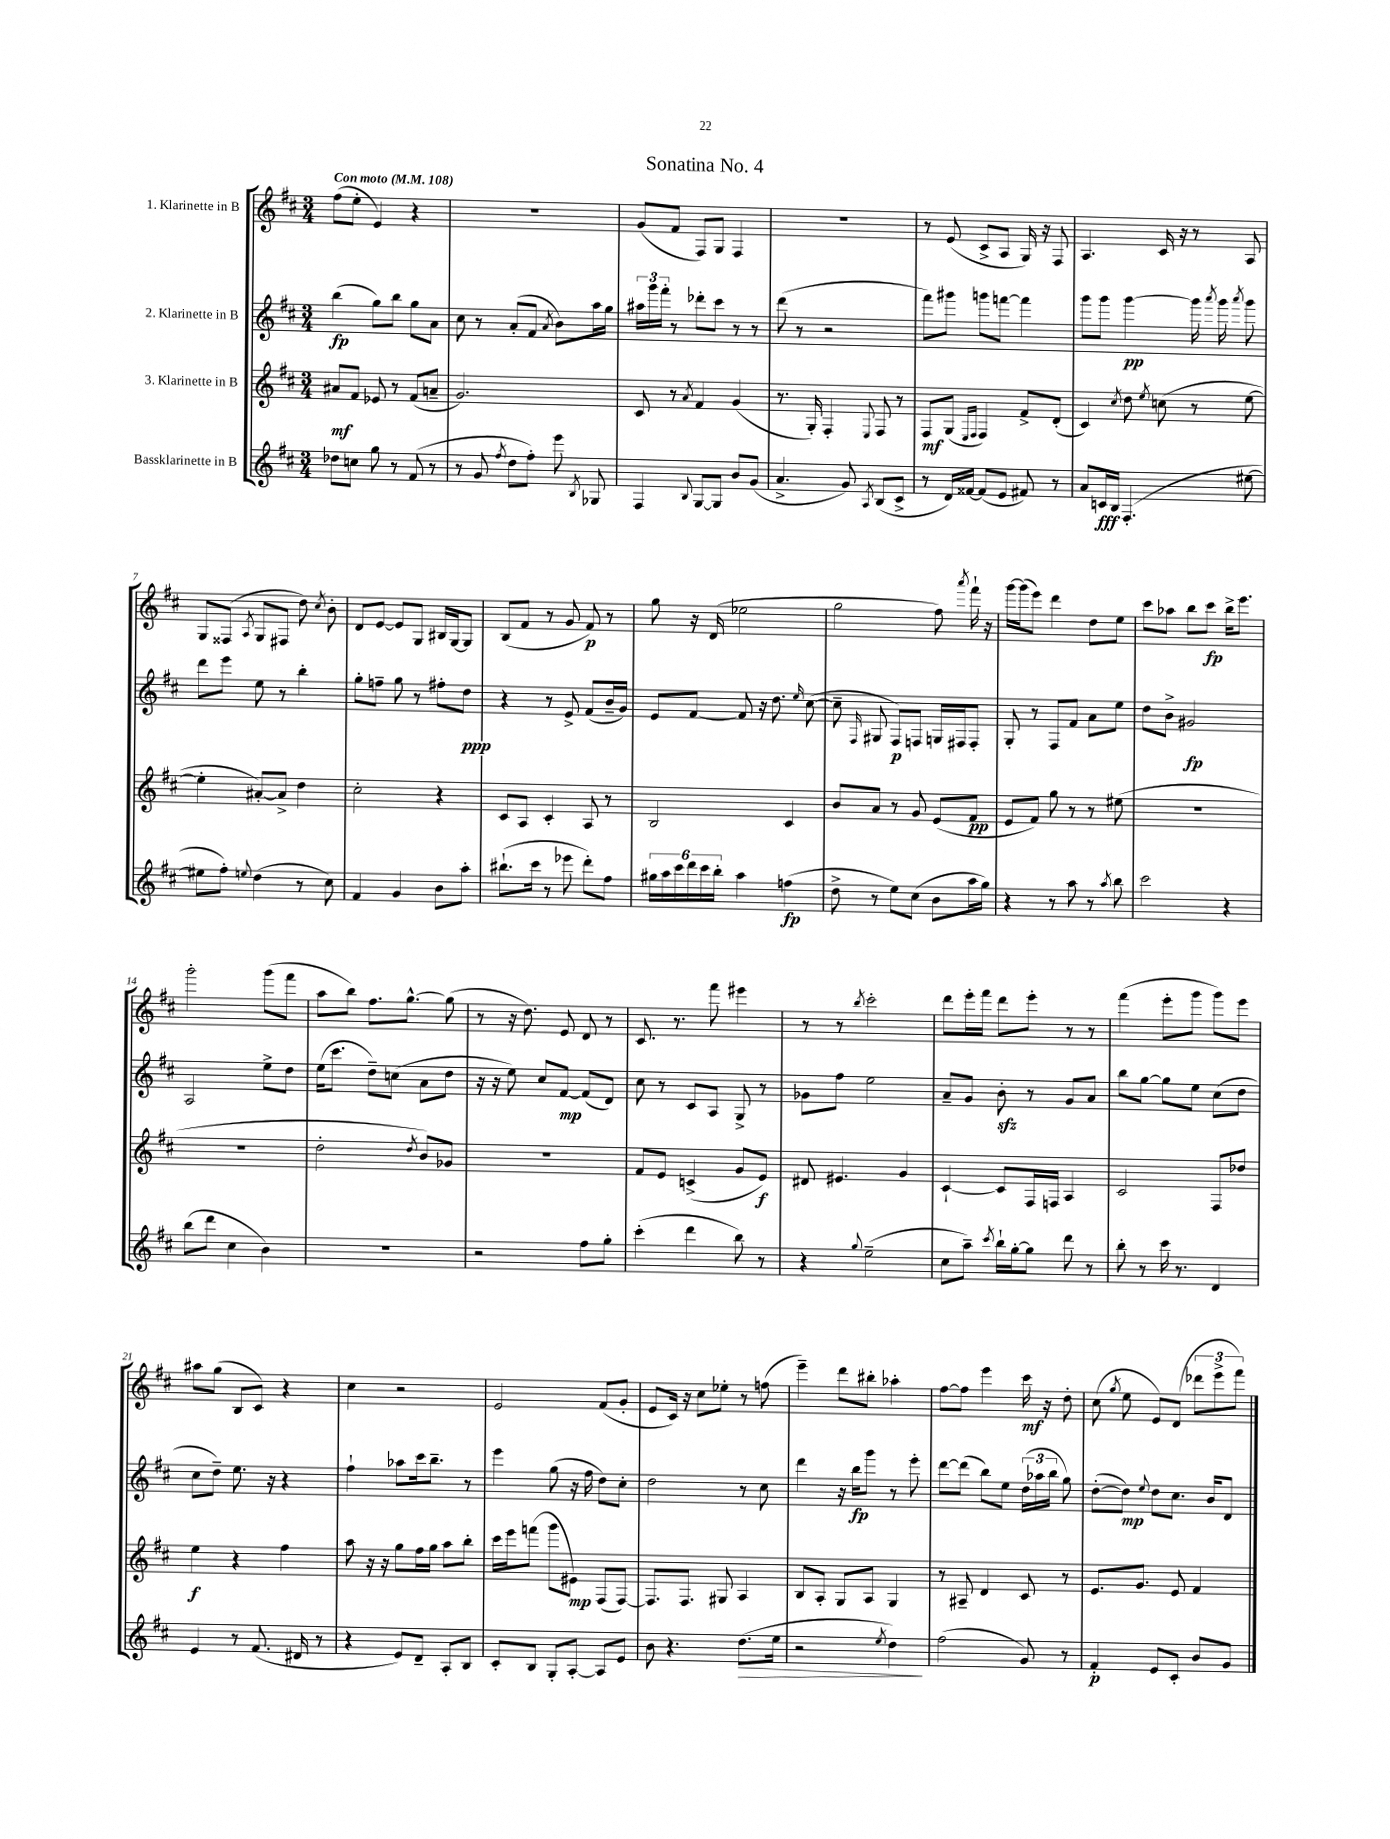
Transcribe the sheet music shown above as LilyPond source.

\header { title = "Sonatina No. 4" }
<<
\new StaffGroup <<
\new Staff = "s0" \with { instrumentName = "1. Klarinette in B" } {
    \clef treble \key d \major \numericTimeSignature \time 3/4 \tempo "Con moto" 4 = 108
    \autoBeamOff fis''8[( e''8]-. e'4) r4 |
    R2. |
    g'8[( fis'8] fis8[) g8] fis4 |
    R2. |
    r8 e'8( cis'8[-> a8] g16) r16 fis8 |
    a4. cis'16 r16 r8 a8 |
    g8[ fisis8]( \acciaccatura { a8 } g8[ fis8] d''8) \acciaccatura { cis''8 } b'8-. |
    d'8[ e'8]~ e'8[ g8] bis16[ g16~ g8] |
    b8[( fis'8] r8 g'8 fis'8\p) r8 |
    g''8 r16 d'16( ees''2 |
    g''2 fis''8) \acciaccatura { a'''8 } fis'''16-! r16 |
    g'''16[~ g'''16( e'''8]) d'''4 d''8[ e''8] |
    cis'''8[ aes''8] b''8[ cis'''8]\fp b''16[-> e'''8.] |
    g'''2-. g'''8[( fis'''8] |
    a''8[ b''8]) fis''8.[ g''8.]~-^ g''8( |
    r8 r16 d''8.) e'8 d'8 r8 |
    cis'8. r8. fis'''8 eis'''4 |
    r8 r8 \acciaccatura { b''8 } cis'''2-. |
    d'''8[ e'''16-. fis'''16] d'''8[ e'''8]-. r8 r8 |
    fis'''4( e'''8[-. g'''8] g'''8[) e'''8] |
    ais''8[ g''8]( b8[ cis'8]) r4 |
    cis''4 r2 |
    e'2 fis'8[( g'8]-. |
    e'8[ cis'16]) r16 cis''8[ ees''8]-. r8 f''8( |
    e'''4--) d'''8[ bis''8]-. aes''4-. |
    fis''8[~ fis''8] e'''4 cis'''16\mf r16 d''8-. |
    cis''8( \acciaccatura { g''8 } e''8 e'8[) d'8]( \tuplet 3/2 { des'''8[ e'''8-> fis'''8]) } \bar "|." |
}
\new Staff = "s1" \with { instrumentName = "2. Klarinette in B" } {
    \clef treble \key d \major \numericTimeSignature \time 3/4
    \autoBeamOff b''4\fp( g''8[) b''8] g''8[ a'8] |
    cis''8 r8 a'8[-.( fis'8] \acciaccatura { a'8 } b'8[) a''16 g''16] |
    \tuplet 3/2 { ais''16[ g'''16 fis'''16]-. } r8 des'''8[-. cis'''8] r8 r8 |
    d'''8( r8 r2 |
    fis'''8[) gis'''8] g'''8[ f'''8]~ f'''4 |
    g'''8[ g'''8] g'''4~\pp g'''16 \acciaccatura { a'''8 } g'''16 \acciaccatura { a'''8 } g'''8 |
    d'''8[ e'''8] e''8 r8 b''4-. |
    g''8[-. f''8]-- g''8 r8 fis''8[-. d''8]\ppp |
    r4 r8 e'8-> fis'8[( b'16-- g'16]) |
    e'8[ fis'8]~ fis'8 r16 d''8. \grace { e''16 } cis''8~( |
    cis''8-- \grace { fis16 } gis8 fis8[\p) f8] g16[ fis16 fis8]-. |
    g8-. r8 fis8[ fis'8] a'8[ e''8] |
    d''8[ b'8]-> gis'2\fp |
    a2 e''8[-> d''8] |
    e''16[( cis'''8.] d''8[--) c''8]( a'8[ d''8] |
    r16 r16 e''8) cis''8[ fis'8]~\mp fis'8[( d'8]) |
    cis''8 r8 cis'8[ a8] g8-> r8 |
    ges'8[ fis''8] e''2 |
    a'8[-- g'8] b'8-.\sfz r8 g'8[ a'8] |
    b''8[ g''8]~ g''8[ e''8] cis''8[( d''8] |
    cis''8[ d''8]--) e''8. r16 r4 |
    fis''4-! aes''8[ cis'''16 b''8.]-- r8 |
    e'''4 g''8( r16 fis''16 d''8[) cis''8]-. |
    d''2 r8 cis''8 |
    d'''4 r16 b''16[\fp g'''8] r8 e'''8-. |
    d'''8[~ d'''8]( b''8[) e''8] \tuplet 3/2 { d''16[( aes''16 b''16] } g''8) |
    d''8[~-.( d''8]\mp) \appoggiatura { e''8 } d''8[ cis''8.] b'16[ d'8] \bar "|." |
}
\new Staff = "s2" \with { instrumentName = "3. Klarinette in B" } {
    \clef treble \key d \major \numericTimeSignature \time 3/4
    \autoBeamOff ais'8[\mf fis'8] ees'8 r8 fis'8[( a'8]-- |
    g'2.) |
    cis'8 r8 \acciaccatura { a'8 } fis'4 g'4( |
    r8. g16-.) fis4-. \appoggiatura { e8 } fis8 r8 |
    fis8[\mf g8]( \grace { e16[ fis16] } fis4) fis'8[-> d'8]-.( |
    cis'4) \acciaccatura { cis''8 } d''8 \acciaccatura { e''8 } c''8( r8 e''8~ |
    e''4-. ais'8[~-.) ais'8]-> d''4 |
    cis''2-. r4 |
    cis'8[ a8] cis'4-. a8 r8 |
    b2 cis'4 |
    b'8[ a'8] r8 g'8 e'8[( fis'8]\pp |
    e'8[ fis'8]) g''8 r8 r8 eis''8( |
    R2. |
    R2. |
    d''2-. \acciaccatura { d''8 } b'8[) ges'8] |
    R2. |
    fis'8[ e'8] c'4->( g'8[ e'8]\f) |
    dis'8 eis'4. g'4 |
    cis'4~-! cis'8[ fis16 f16] a4 |
    cis'2 fis8[ des''8] |
    e''4\f r4 fis''4 |
    a''8 r16 r16 g''8[ fis''16 g''16] a''8[ b''8]-. |
    cis'''16[ e'''16 f'''8]( g'''8[ eis'8]\mp) fis8[( fis8]~) |
    fis8.[ fis8.] gis8 a4 |
    b8[ a8]-. g8[ a8] g4 |
    r8 ais8-- d'4 cis'8 r8 |
    e'8.[ g'8.] e'8 fis'4 \bar "|." |
}
\new Staff = "s3" \with { instrumentName = "Bassklarinette in B" } {
    \clef treble \key d \major \numericTimeSignature \time 3/4
    \autoBeamOff des''8[ c''8] g''8 r8 fis'8( r8 |
    r8 g'8 \acciaccatura { fis''8 } d''8[ fis''8]-.) e'''8 \acciaccatura { b8 } ges8 |
    fis4 \appoggiatura { b8 } g8[~ g8] b'8[ g'8]( |
    a'4.-> g'8) \acciaccatura { a8 } b8[( cis'8]-> |
    r8 d'16[) fisis'16]~ fisis'8[( e'8] fis'8) r8 |
    a'8[ c'16\fff b16] fis4.-.( eis''8~ |
    eis''8[ fis''8]-.) \appoggiatura { e''8 } d''4( r8 cis''8) |
    fis'4 g'4 b'8[ a''8]-. |
    bis''8.[-!( cis'''16] r8 ees'''8 d'''8[-.) fis''8] |
    \tuplet 6/4 { gis''16[ a''16 cis'''16 d'''16 cis'''16 b''16]-. } a''4 f''4\fp( |
    d''8-> r8 e''8[) cis''8]( b'8[ a''16 g''16]) |
    r4 r8 a''8 r8 \acciaccatura { a''8 } b''8 |
    cis'''2 r4 |
    b''8[( d'''8] cis''4 b'4) |
    R2. |
    r2 fis''8[ g''8]-. |
    cis'''4-.( d'''4 b''8) r8 |
    r4 \appoggiatura { g''8 } e''2--( |
    cis''8[ a''8]--) \acciaccatura { cis'''8 } b''16[-! g''16~-. g''8] d'''8 r8 |
    b''8-. r8 cis'''16 r8. d'4 |
    e'4 r8 fis'8.( dis'16 r8 |
    r4 e'8[) d'8]-- a8[-. b8] |
    cis'8[-. b8] g8[-. a8]~-. a8[ e'8] |
    b'8 r4. d''8.[\>( e''16] |
    r2 \acciaccatura { e''8 } d''4\!) |
    fis''2( g'8) r8 |
    fis'4-.\p e'8[ cis'8]-. b'8[ g'8] \bar "|." |
}
>>
>>
